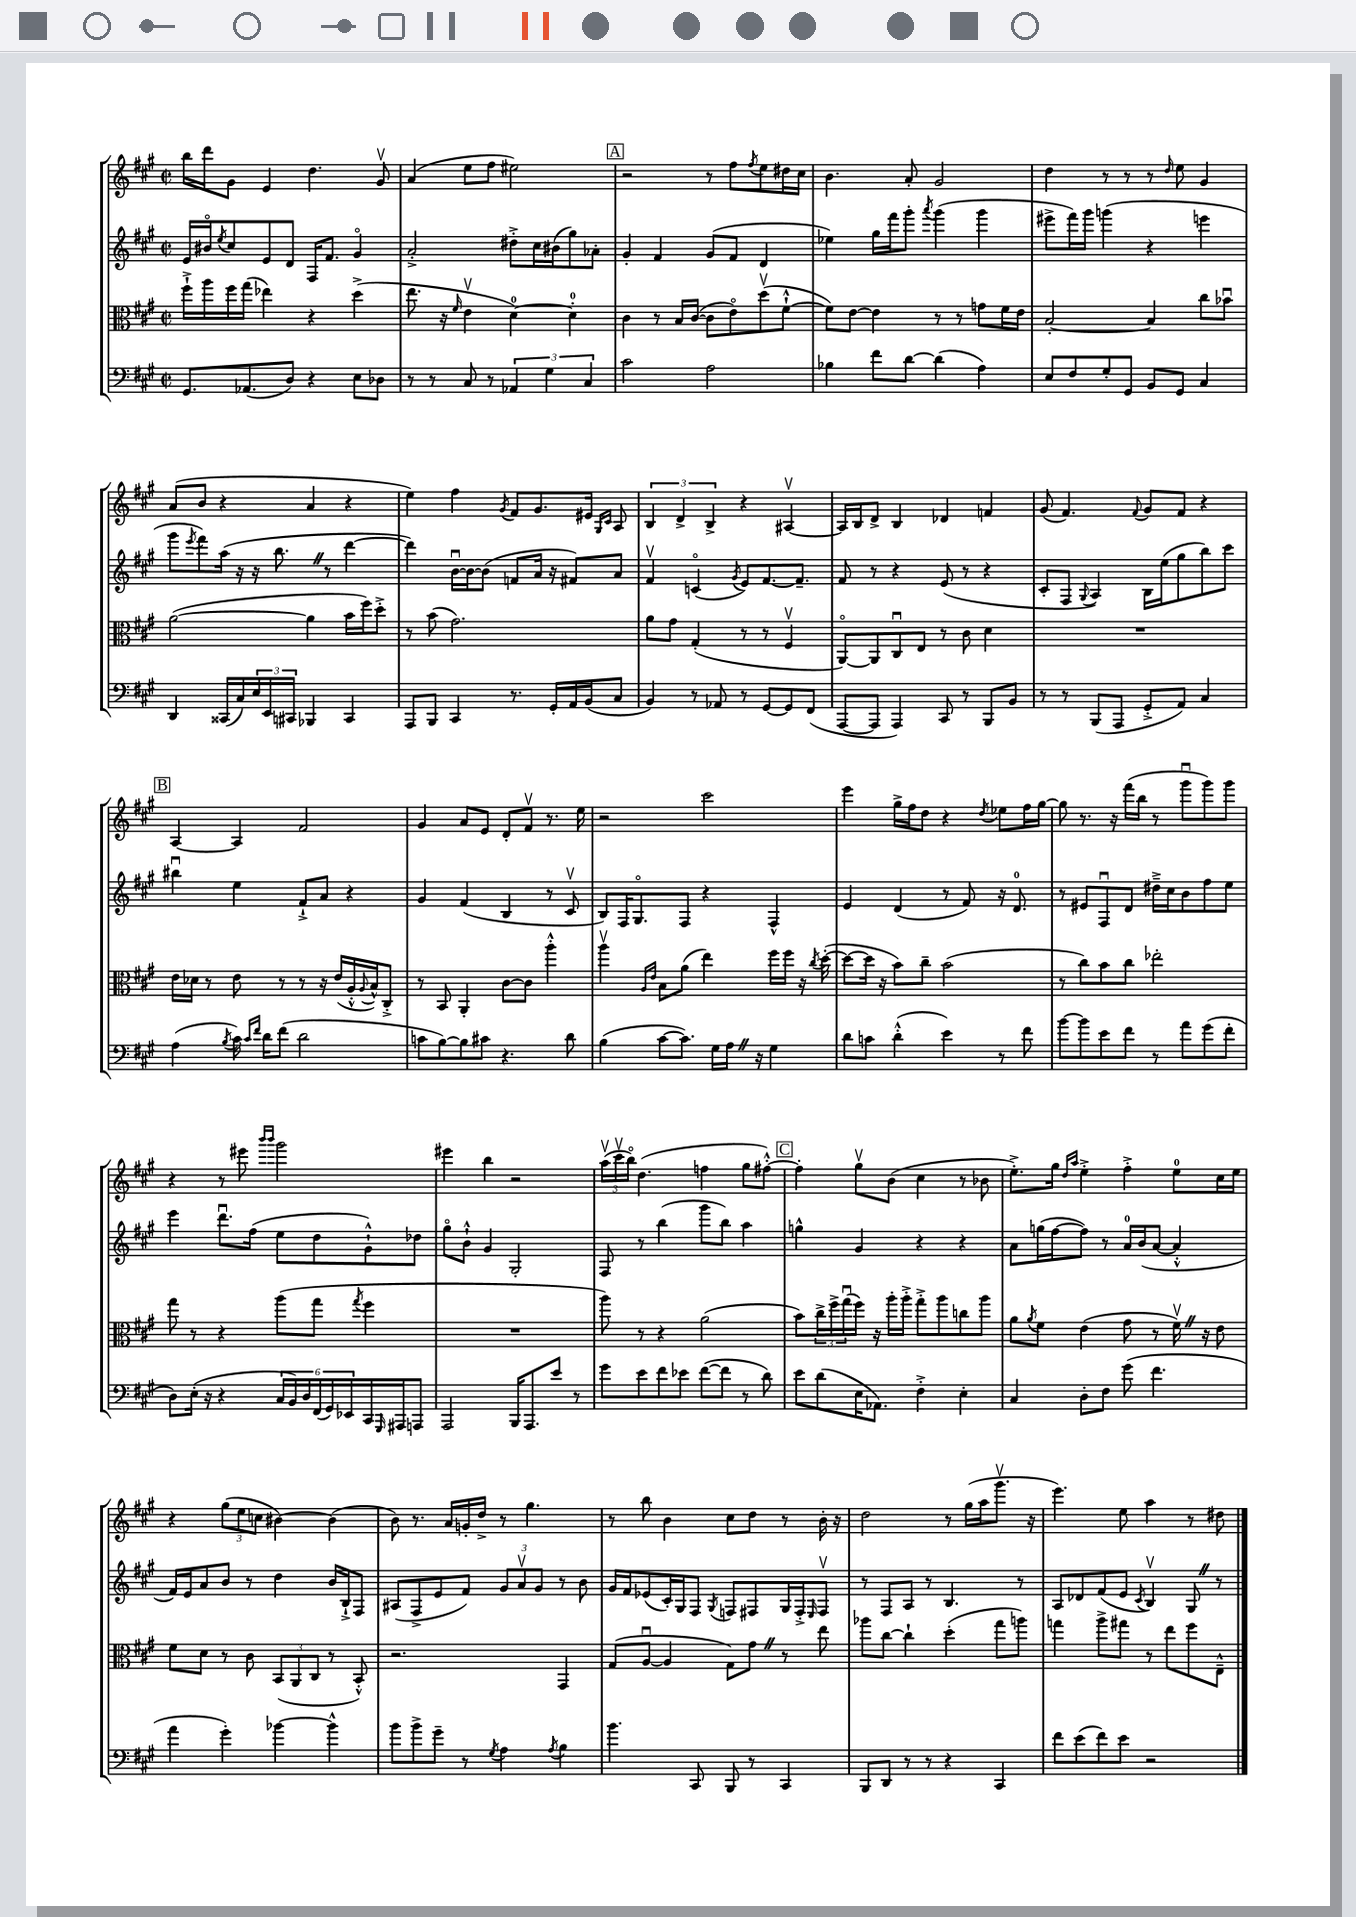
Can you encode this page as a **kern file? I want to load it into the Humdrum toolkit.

**kern	**kern	**kern	**kern
*staff4	*staff3	*staff2	*staff1
*clefF4	*clefC3	*clefG2	*clefG2
*k[f#c#g#]	*k[f#c#g#]	*k[f#c#g#]	*k[f#c#g#]
*M2/2	*M2/2	*M2/2	*M2/2
*met(c|)	*met(c|)	*met(c|)	*met(c|)
8.GG#	16ff#`^	16e	16bb
.	16aa	16b#o	16ddd
.	.	8qee	.
.	16ff#	8cc#	8g#
(8.AA-	(16gg#	.	.
.	4ee-)	8e	4e
8D)	.	8d	.
4r	4r	16F#	4.dd
.	.	8.f#	.
8E	(4dd^	4g#o	.
8D-	.	.	8g#v
=	=	=	=
8r	8.ee	2a'^	(4a
8r	.	.	.
.	16r	.	.
.	16qqf#	.	.
8C#	4ev	.	8ee
8r	.	.	8ff#
6AA-	[4d)	8dd#'^	2ee#)
.	.	16cc#	.
6G#	.	.	.
.	.	(16b#	.
.	4d']	8gg#)	.
6C#	.	.	.
.	.	8a-'	.
=	=	=	=
2c#	4c#	4g#'	2r
.	8r	4f#	.
.	16B	.	.
.	([16c#	.	.
2A	8c#]	(8g#	8r
.	8eo)	8f#	8ff#
.	.	.	8qff#
.	(8ddv	4d	8ee
.	[8f#`^^	.	16dd#
.	.	.	16cc#
=	=	=	=
4B-	8f#])	4ee-)	4.b
.	[8e	.	.
8f#	4e]	16gg#	.
.	.	16fff#	.
[8d	.	8ggg#'	8a'
.	.	8qaaa	.
(4d]	8r	(4ggg#	2g#
.	8r	.	.
4A)	8g	4ggg#	.
.	16f#	.	.
.	16e	.	.
=	=	=	=
8E	[2B'	8eee#^	4dd
8F#	.	16fff#)	.
.	.	16ggg#	.
8G#'	.	(4ggg	8r
8GG#	.	.	8r
8BB	4B]	4r	8r
.	.	.	16qqdd
8GG#	.	.	8ee
4C#	8cc#	4eee	4g#
.	8b-u	.	.
=	=	=	=
4DD	([2a	8ggg#	(8a
.	.	8qeee	.
.	.	8fff#)	8b
(16CC##	.	(16aa	4r
16C#)	.	16r	.
24E	.	16r	.
24EE	.	.	.
.	.	8.bb	.
24CC#	.	.	.
4BBB-	4a]	.	4a
.	.	8r	.
4CC#	16b	[4ddd	4r
.	16ff#)	.	.
.	8dd'^	.	.
=	=	=	=
8AAA	8r	4ddd])	4ee)
8BBB	(8b	.	.
4CC#	2.g#)	[16bu	4ff#
.	.	16b_	.
.	.	(8b]	.
.	.	.	8qg#
8.r	.	8f	8f#
.	.	16a	8.g#
16GG#'	.	16r	.
16AA	.	8f#)	.
(16BB	.	.	16e#
.	.	.	16qqG#
.	.	.	16qqc#
8C#	.	8a	8A
=	=	=	=
4BB)	8a	4f#v	6B
.	8g#	.	.
.	.	.	6d^
8r	(4G#'	(4co	.
.	.	.	6B^
8AA-	.	.	.
.	.	8qg#	.
8r	8r	8e)	4r
[8GG#	8r	[8.f#	.
8GG#]	4F#v	.	[4A#v
.	.	8.f#~]	.
(8FF#	.	.	.
=	=	=	=
[8AAA	[8AAo)	8f#	16A#]
.	.	.	16B
8AAA]	8AA]	8r	8d^
4AAA)	8C#u	4r	4B
.	8E	.	.
8CC#	8r	(8e	4d-
8r	8c#	8r	.
8BBB	4d	4r	4f
8BB	.	.	.
=	=	=	=
8r	1r	8c#'	(8g#
8r	.	8F#	4.f#)
.	.	8qqG#	.
(8BBB	.	4A)	.
8AAA	.	.	.
.	.	.	8qqf#
8GG#'^	.	16B	8g#
.	.	(16ee	.
8AA)	.	8gg#	8f#
4C#	.	8bb)	4r
.	.	8ccc#	.
=	=	=	=
(4A	16e	4bb#u	[4A
.	16d-	.	.
.	8r	.	.
8qB	.	.	.
16c#)	8e	4ee	4A]
16qqc#	.	.	.
16qqf#	.	.	.
16d	.	.	.
(8f#	8r	.	.
2d	8r	8f#`^	2f#
.	16r	8a	.
.	(16e	.	.
.	16A'^^	4r	.
.	8qqA	.	.
.	16B^^)	.	.
.	8C#'^	.	.
=	=	=	=
8c	8r	4g#	4g#
[8B)	8BB	.	.
8B]	4AA'	(4f#	8a
8c#	.	.	8e
4.r	[8c#	4B	8d'
.	8c#]	.	8f#v
.	4aa'^^	8r	8.r
8d	.	8c#v	.
.	.	.	16ee
=	=	=	=
(4B	4aav	8B)	2r
.	.	16F#	.
.	.	8.G#o	.
.	16qqA	.	.
.	16qqe	.	.
[8c#	8B	.	.
8.c#])	(8a	8F#	.
.	4ee)	4r	2ccc#
16G#	.	.	.
16A	.	.	.
16r	.	.	.
4G#	16ff#	4F#^^	.
.	16ff#	.	.
.	16r	.	.
.	8qcc#	.	.
.	([16dd'	.	.
=	=	=	=
8d	8dd_	4e	4eee
8c	16dd]	.	.
.	16r	.	.
(4d'^^	8b)	(4d	16gg#^
.	.	.	16ff#
.	8cc#~	.	8dd
4e)	(2b	8r	4r
.	.	8f#)	.
.	.	.	8qdd
8r	.	16r	8ee-
.	.	8.d	.
8f#	.	.	16ff#
.	.	.	[16gg#
=	=	=	=
[8b	8r	8r	8gg#]
8b]	8cc#)	8e#	8.r
8e	8b	8F#u	.
.	.	.	16r
8f#	8cc#	8d	(16fff#
.	.	.	16bb
8r	2ee-'	16dd#~^	8r
.	.	16cc#	.
8a	.	8b	8ggg#u
(8g#	.	8ff#	8ggg#)
8f#'	.	8ee	8ggg#
=	=	=	=
8D)	8gg#	4eee	4r
(16E'	8r	.	.
16r	.	.	.
4r	4r	8.dddu	8r
.	.	.	8eee#
.	.	(16ff#	.
.	.	.	16qqbbb
.	.	.	16qqbbb
24C#	(8aa	8ee	2ggg#
24BB)	.	.	.
24D	.	.	.
(24FF#	8gg#	8dd	.
24GG#)	.	.	.
24EE-	.	.	.
.	8qgg#	.	.
16CC#	4ff#	8g#`^^)	.
16qqGGG#	.	.	.
16AAA#	.	.	.
8AAA	.	8dd-	.
=	=	=	=
2AAA	1r	8gg#o	4eee#
.	.	8b`^^	.
.	.	4g#	4bb
16BBB	.	2G#'	2r
8.AAA	.	.	.
8e	.	.	.
8r	.	.	.
=	=	=	=
8g#	8aa)	8F#	(24aav
.	.	.	24ccc#v
.	.	.	24bbo)
8e	8r	8r	(4.dd
8f#	4r	(4bb	.
8e-	.	.	.
([8f#	(2a	8ggg#	4ff
8f#]	.	8bb)	.
8r	.	4aa	8gg#
8d)	.	.	[8ff#'^^)
=	=	=	=
8e	8b)	4gg^^	4ff#']
(8d	24cc#^	.	.
.	24ff#^	.	.
.	(24gg#u	.	.
16E	16ff#)	4g#	8gg#v
8.AA-)	16r	.	.
.	16aa'	.	(8b
.	16aa'^	.	.
4F#'^	8gg#'^	4r	4cc#
.	8aa	.	.
4E'	8cc	4r	8r
.	8aa	.	8b-
=	=	=	=
4C#	8a	8a	8.ee'^)
.	8qa	.	.
.	8f#	(16gg	.
.	.	[16ff#	16gg#
.	.	.	16qqdd
.	.	.	16qqaa
8D'	(4e	8ff#])	4ee'^
8F#	.	8r	.
(8g#	8g#	16a	4ff#'^
.	.	(16b	.
4.f#	8r	[8a	.
.	16f#v)	4a'^^]	8ee
.	16r	.	.
.	8e	.	16cc#
.	.	.	16ee
=	=	=	=
4a	8f#	16f#)	4r
.	.	16e	.
.	8d	8a	.
4g#')	8r	8b	(12gg#
.	.	.	12ee
.	8c#	8r	.
.	.	.	12cc
[4b-	(12BB	4dd	[4b#)
.	12AA	.	.
.	12C#	.	.
4b-^^]	8r	16b	(4b#]
.	.	16B`^	.
.	8BB'^^)	8F#	.
=	=	=	=
8b	2.r	(8A#	8b)
8b^	.	8F#^	8.r
8g#~	.	8e	.
.	.	.	16a
8r	.	8f#)	16g'
.	.	.	16dd^
8qG#	.	.	.
4A	.	12g#	8r
.	.	12av	.
.	.	.	4.gg#
.	.	12g#	.
8qA	.	.	.
4B	4GG#	8r	.
.	.	8b	.
=	=	=	=
4.b	(8G#	16g#	8r
.	.	16f#	.
.	[8Au	(8e-	8bb
.	4A]	16c#')	4b
.	.	16G#	.
8CC#	.	8F#	.
.	.	8qG#	.
8BBB	8G#)	8F	8cc#
8r	8g#	8F#	8dd
4CC#	8r	16G#	8r
.	.	16F#'^	.
.	.	16qqE	.
.	8ee	8F#v	16b'
.	.	.	16r
=	=	=	=
8BBB	8aa-	8r	2dd
8DD	[8cc#	8F#	.
8r	4cc#`]	8A	.
8r	.	8r	.
4r	(4dd'	4.B	8r
.	.	.	(16gg#
.	.	.	16aa
4CC#	8gg#	.	8.ggg#v
.	8aa)	8r	.
.	.	.	16r
=	=	=	=
8f#	4gg	8A	4.eee)
(8e	.	8d-	.
8f#)	8aa^	(8f#	.
8e	8gg#	8e	8ee
.	.	8qc#	.
2r	8r	4Bv)	4aa
.	8ee	.	.
.	8ff#	8G#	8r
.	8E~^^	8r	8dd#
==	==	==	==
*-	*-	*-	*-
